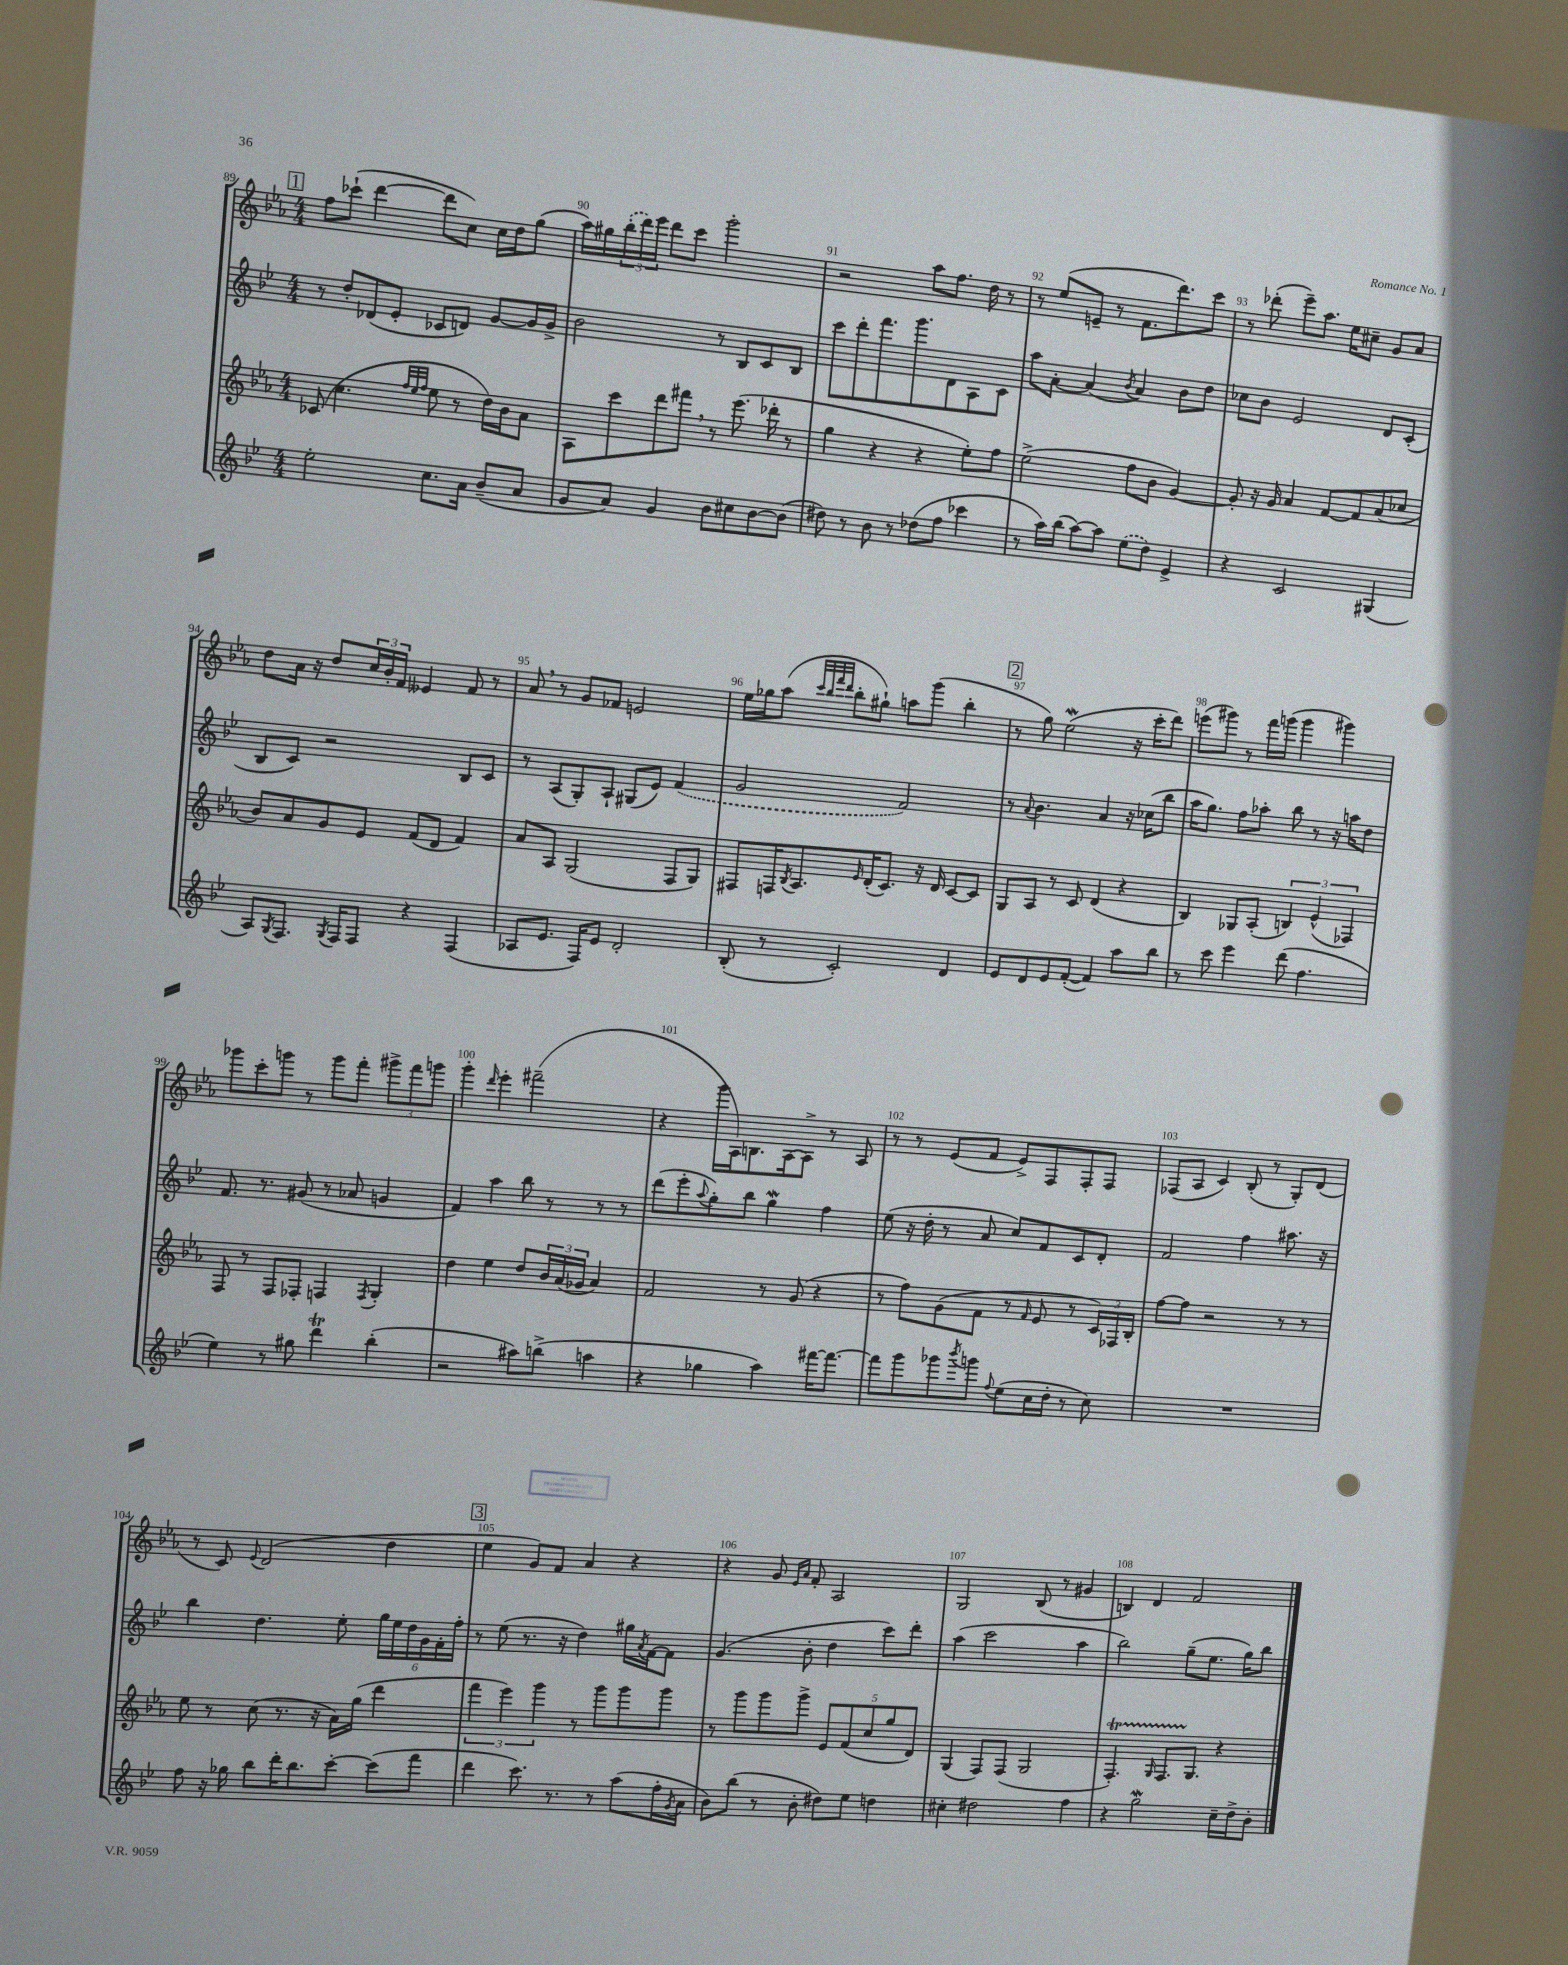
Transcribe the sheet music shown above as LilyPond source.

<<
\new StaffGroup <<
\new Staff = "s0" {
    \clef treble \key ees \major \numericTimeSignature \time 4/4
    \mark \markup { \box "1" } f''8 ces'''8-!( d'''4~ d'''8 c''8) c''16 d''16 g''8( |
    aes''16) gis''16 \tuplet 3/2 { \once \slurDashed bes''16-.( d'''16) ees'''16 } d'''8 c'''8 g'''2-. |
    r2 aes''8 f''8. d''16 r8 |
    r8 ees''8( e'8-- r8 f'8. d'''8.) c'''8 |
    r8 des'''8-.( ees'''8--) aes''8. ees''16 cis''8-- g'8 aes'8 |
    d''8 aes'16 r16 d''8 \tuplet 3/2 { c''16 bes'16-. f'16 } eeses'4 f'8 r8 |
    aes'8 \breathe r8 g'8 fes'8 e'2 |
    ees''16 ges''16 aes''8( \grace { c'''32 bes''32 f'''32 d'''32 } bes''8-. gis''8-!) a''8 g'''8( bes''4-. |
    \mark \markup { \box "2" } r8 g''8) ees''2\mordent( r16 c'''16-. d'''8) |
    e'''8( gis'''8) r8 f'''16 g'''16( g'''4 gis'''4) |
    ges'''8 c'''8-. g'''8 r8 g'''8 f'''8-. \tuplet 3/2 { gis'''8-> f'''8 g'''8 } |
    g'''4-. \grace { d'''16 } ees'''4-. fis'''2--( |
    r4 g'''16 aes16) b8. aes16~ aes8-> r8 aes8 |
    r8 r8 ees'8( f'8 ees'8->) f8 f8-. f8 |
    fes8( aes8 c'4) bes8-.( r8 g8-.) d'8( |
    r8 c'8) \appoggiatura { ees'8 } d'2( d''4 |
    \mark \markup { \box "3" } ees''4 g'8) f'8 aes'4 r4 |
    r4 g'8 \grace { ees'16 aes'16 } f'8-. aes2 |
    g2 bes8( r8 gis'4 |
    b4) d'4 f'2 \bar "|." |
}
\new Staff = "s1" {
    \clef treble \key bes \major \numericTimeSignature \time 4/4
    \mark \markup { \box "1" } r8 d''8-. des'8( ees'8-. ces'8 d'8) g'8~ g'16 g'16-> |
    bes'2 r8 bes8 c'8 bes8 |
    c'''8 d'''8-. f'''8. g'''8. d'8 a8 c'8 |
    a''8 a'8~-. a'4( \acciaccatura { bes'8 } a'4) bes'8 d''8 |
    ces''8 bes'8 ees'2 d'8 c'8-.( |
    bes8 c'8) r2 bes8 c'8 |
    r8 a8( g8-.) a8-! gis8( ees'8) \once \slurDashed f'4( |
    g'2 f'2) |
    \mark \markup { \box "2" } r8 \appoggiatura { a'8 } bes'4. a'4 r16 ces''16( bes''8 |
    a''16 g''8.) f''8 aes''8-. bes''8 r8 r16 a''16 d''8 |
    f'8. r8. gis'8( r8 aes'8 g'4 |
    f'4) a''4 bes''8 r8 r8 r8 |
    d'''8( ees'''8-. \appoggiatura { a''8 } g''8-.) bes''8 g''4\mordent f''4 |
    ees''8( r16 d''16-. r8 a'8 c''8) f'8 c'8 d'8-. |
    f'2 f''4 ais''8. r16 |
    bes''4 d''4. ees''8-. \tuplet 6/4 { g''16 ees''16 d''16 g'16 f'16-. f''16-. } |
    \mark \markup { \box "3" } r8 ees''8( r8. r16 d''4) gis''16 \acciaccatura { a'8 } f'16~ f'8 |
    g'4.( bes'8-. d''4 c'''8) d'''8-. |
    a''4( c'''2 a''4 |
    bes''2) g''8--( ees''8. g''16) bes''8 \bar "|." |
}
\new Staff = "s2" {
    \clef treble \key ees \major \numericTimeSignature \time 4/4
    \mark \markup { \box "1" } ces'8( c''4. \grace { f''32 ees''32 f''32 } ees''8 r8 d''16) bes'16 aes'8 |
    aes8 c'''8 d'''8 fis'''8 \breathe r8 ees'''8.( des'''16-. r8 |
    g''4 r4 r4 ees''8-.) f''8 |
    ees''2->( f''8 bes'8 g'4~) |
    g'8-. r16 g'16 aes'4 f'8~ f'8 aes'8( ces''8 |
    bes'8) aes'8 g'8 ees'8 f'8( d'8 f'4) |
    aes'8 aes8 g2( f8 g8) |
    fis8 f16 \acciaccatura { bes8 } aes8. \grace { ees'16 } d'16-.( c'8.) r16 d'16 c'8~ c'8 |
    \mark \markup { \box "2" } g8 aes8 r8 c'8 d'4( r4 |
    bes4) ges8 aes8-.( \tuplet 3/2 { b4) ees'4-^( fes4) } |
    f8 r8 f8 fes8-. f4 \acciaccatura { f8 } g4-. |
    d''4 ees''4 d''8 \tuplet 3/2 { bes'16 aes'16( ges'16 } aes'4) |
    f'2 r8 g'8( r4 |
    r8 f''8) g'8( f'8 r8 \grace { f'16 } ees'8 r8 \tuplet 3/2 { c'16) fes16 bes16-. } |
    f''8~ f''8 r2 r8 r8 |
    ees''8 r8 c''8( r8. r16 aes'16) g''16( d'''4 |
    \mark \markup { \box "3" } \tuplet 3/2 { f'''4 ees'''4) g'''4 } r8 g'''8 g'''8 g'''8 |
    r8 g'''8 g'''8 g'''8-> \tuplet 5/4 { ees'8 f'8( c''8 g''8 d'8) } |
    g4( f8) f8( g2 |
    f4.-.\startTrillSpan) \grace { g16 } f8. g8.\stopTrillSpan r4 \bar "|." |
}
\new Staff = "s3" {
    \clef treble \key bes \major \numericTimeSignature \time 4/4
    \mark \markup { \box "1" } ees''2-. c''8. a'16 bes'8--( a'8 |
    g'8 a'8) g'4 bes'8 cis''8 bes'8~ bes'8( |
    dis''8) r8 bes'8 r8 des''8( f''8 ces'''4 |
    r8 a''16) bes''16( a''8~) a''8 \once \slurDashed ees''8( d''8) ees'4-> |
    r4 c'2 gis4( |
    a8) \acciaccatura { g8 } f8. \acciaccatura { g8 } f16 f8 r4 f4( |
    aes8 ees'8. f16) ees'8 d'2-. |
    bes8-.( r8 c'2-.) d'4 |
    \mark \markup { \box "2" } ees'8 d'8 ees'8 f'8~-.( f'4) a''8 bes''8 |
    r8 c'''8 ees'''4 d'''8( f''4. |
    ees''4) r8 gis''8 d'''4\trill bes''4-.( |
    r2 ais''8) b''8->( a''4 |
    r4 ges''4 a''4) fis'''16~ fis'''8.~ |
    fis'''8 g'''8 ges'''8 \acciaccatura { bes'''8 } g'''8 \appoggiatura { f''8 } ees''8( c''16 d''16-. r8 c''8) |
    R1 |
    f''8 r16 ges''16 bes''8 d'''16-. bes''8. c'''8~-. c'''8( f'''8 |
    \mark \markup { \box "3" } d'''4 c'''8.) r8. r8 a''8( f''16-. \acciaccatura { g'8 } a'16 |
    bes'8) bes''8( r8 bes'8-. dis''8) ees''8 d''4 |
    cis''4-. dis''2 f''4 |
    r4 g''2\mordent c''16-- d''16-> bes'8-. \bar "|." |
}
>>
>>
\layout { \context { \Score currentBarNumber = #89 \override BarNumber.break-visibility = ##(#f #t #t) barNumberVisibility = #all-bar-numbers-visible } }
